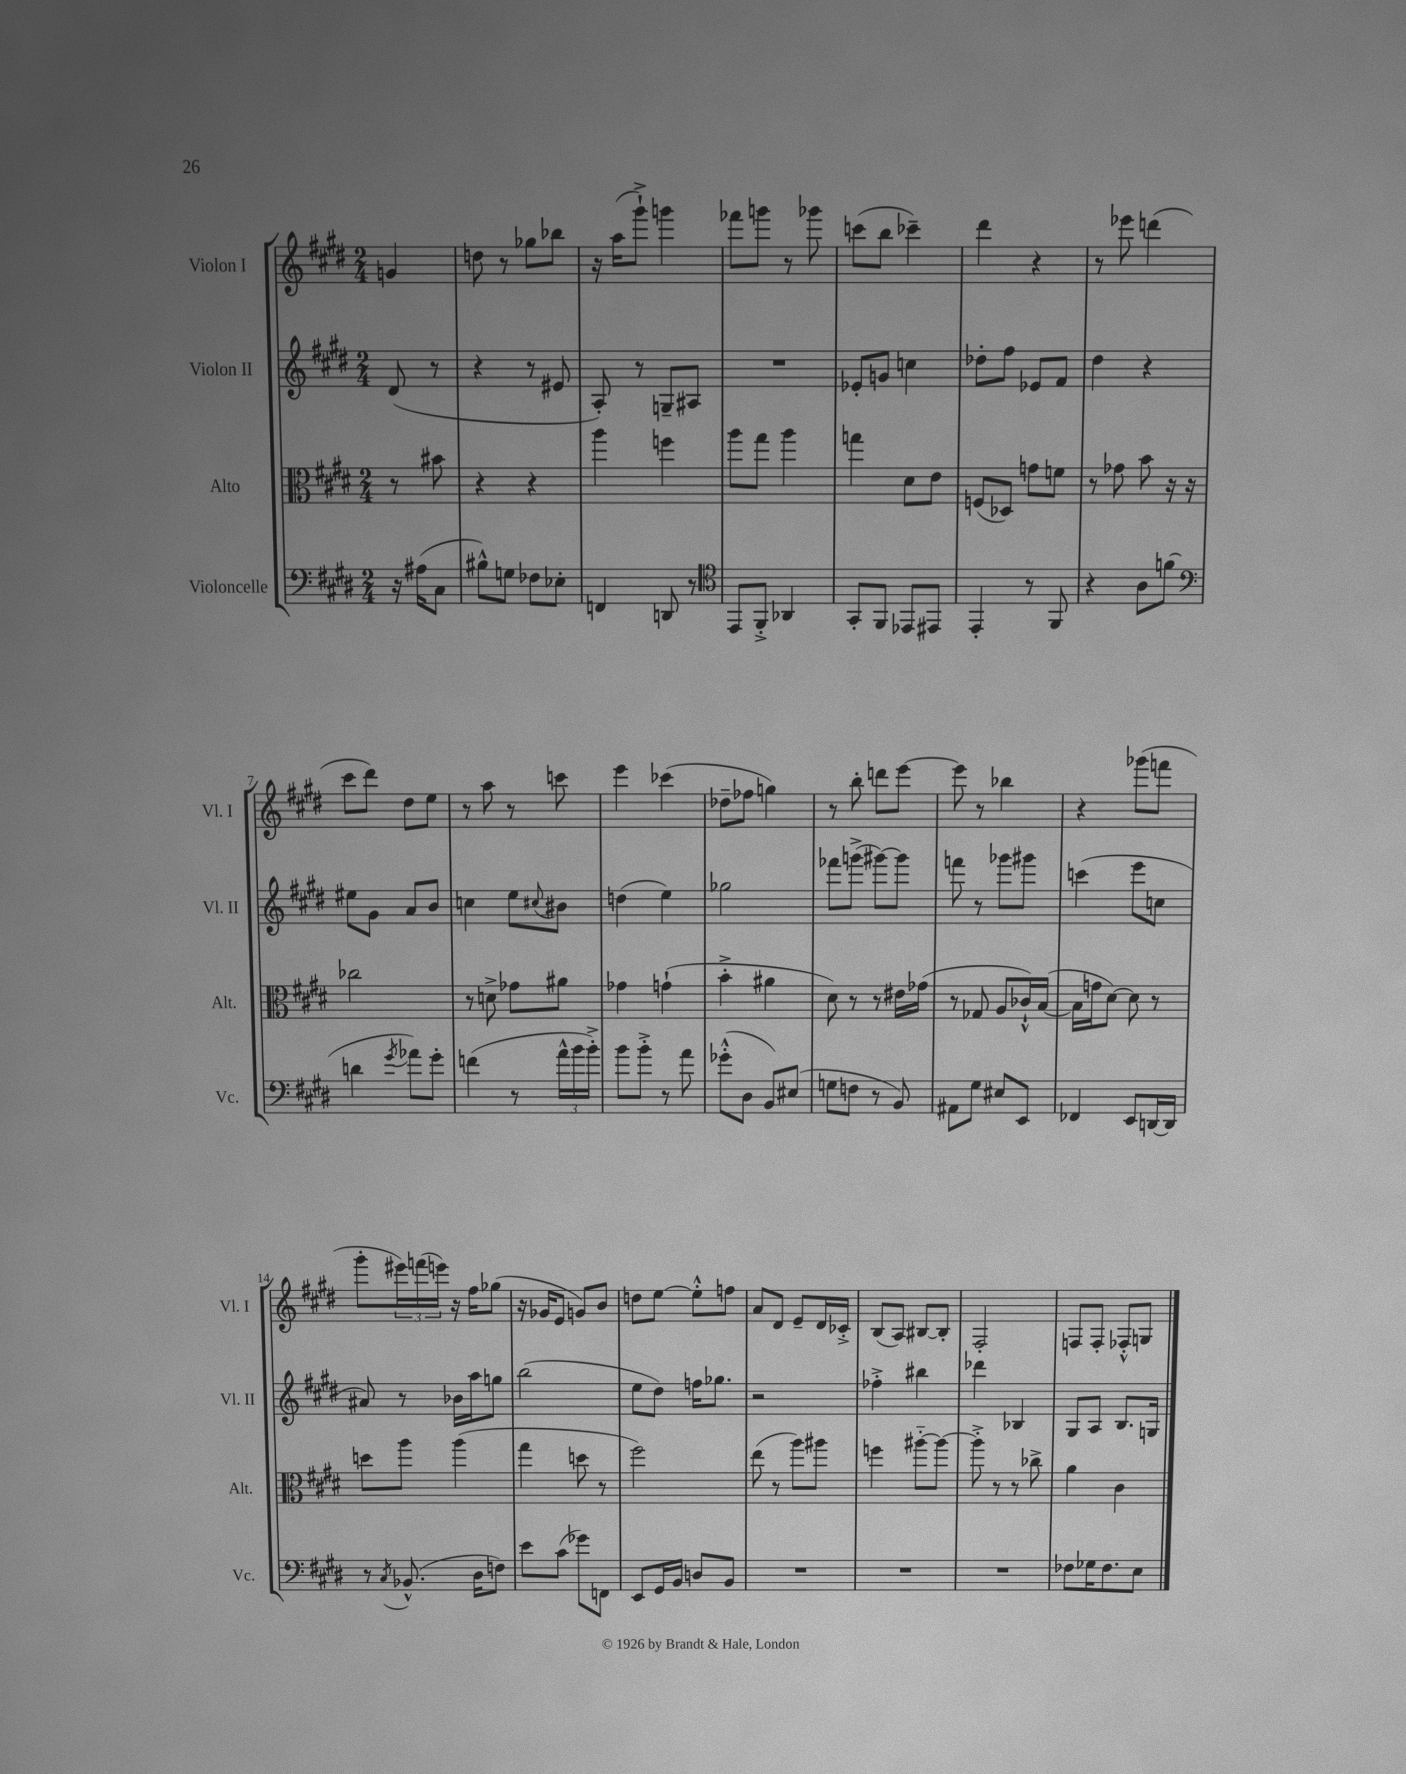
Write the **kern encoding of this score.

**kern	**kern	**kern	**kern
*part4	*part3	*part2	*part1
*staff4	*staff3	*staff2	*staff1
*I"Violoncelle	*I"Alto	*I"Violon II	*I"Violon I
*I'Vc.	*I'Alt.	*I'Vl. II	*I'Vl. I
*clefF4	*clefC3	*clefG2	*clefG2
*k[f#c#g#d#]	*k[f#c#g#d#]	*k[f#c#g#d#]	*k[f#c#g#d#]
*M2/4	*M2/4	*M2/4	*M2/4
=	=	=	=
16r	8r	(8d#/	4gn/
(16A#X\KL	.	.	.
8C#\J	8b#X\	8r	.
=1	=1	=1	=1
8B#X^^\L)	4r	4r	8ddn\
8Gn\J	.	.	8r
8F-X\L	4r	8r	8gg-X\L
8E-X'\J	.	8e#X/	8bb-X\J
=2	=2	=2	=2
4FFn/	4aa\	8A'/)	16r
.	.	.	(16aa\KL
.	.	8r	8ggg#`^\J)
8DDn/	4ffn\	8Gn~/L	4gggn\
8r	.	8A#X/J	.
=3	=3	=3	=3
*clefC4	*	*	*
8EE/L	8aa\L	2r	8fff-X\L
8FF#'^/J	8gg#\J	.	8gggn\J
4AA-X/	4aa\	.	8r
.	.	.	8ggg-X\
=4	=4	=4	=4
8GG#'/L	4ggn\	8e-X'/L	(8cccn\L
8FF#/J	.	8gn/J	8bb\J
8EE-X/L	8d#\L	4ccn\	4ccc-X~\)
8EE#X/J	8e\J	.	.
=5	=5	=5	=5
4EE'/	(8Fn/L	8dd-X'\L	4ddd#\
.	8D-X/J)	8ff#\J	.
8r	8gn\L	8e-X/L	4r
8FF#/	8fn\J	8f#/J	.
=6	=6	=6	=6
4r	8r	4dd#\	8r
.	8g-X\	.	8eee-X\
8A\L	8b\	4r	(4dddn\
(8fn\J	16r	.	.
.	16r	.	.
!!LO:LB:g=z
=7	=7	=7	=7
*clefF4	*	*	*
4dn\	2cc-X\	8ee#X\L	8ccc#\L
.	.	8g#\J	8ddd#\J)
8qg#/	.	.	.
8a-X\L)	.	8a/L	8dd#\L
8g#'\J	.	8b/J	8ee\J
=8	=8	=8	=8
(4fn\	8r	4ccn\	8r
.	8dn^\	.	8aa\
8r	8g-X\L	8ee\L	8r
.	.	8qqcc#X/	.
24a^^\LL	8a#X\J	8b#X\J	8cccn\
24b\	.	.	.
24b'^\JJ)	.	.	.
=9	=9	=9	=9
8b\L	4g-X\	(4ddn\	4eee\
8b'^\J	.	.	.
8r	(4gn`\	4ee\)	(4ccc-X\
8a\	.	.	.
=10	=10	=10	=10
(8g-X'^^\L	4b'^\	2gg-X\	8dd-X~\L
8D#\J	.	.	8ff-X\J
8BB/L)	4a#X\	.	4ggn\)
(8E#X/J	.	.	.
=11	=11	=11	=11
8Gn\L	8d#\)	8fff-X\L	8r
8Fn\J	8r	(8gggn^\J	8bb'\
8r	8r	[8ggg#X\L)	8dddn\L
8BB/)	16e#X\LL	8ggg#\J]	[8eee\J
.	(16g-X\JJ	.	.
=12	=12	=12	=12
8AA#X\L	8r	8fffn\	8eee\]
8G#\J	8G-X/	8r	8r
8E#X/L	8A/L	8ggg-X\L	4bb-X\
8EE/J	16c-X`^^/L)	8ggg#X\J	.
.	([16B/JJ	.	.
=13	=13	=13	=13
4FF-X/	16B\LL]	(4cccn\	4r
.	16gn\J	.	.
.	[8d#\J)	.	.
8EE/L	8d#\]	8eee\L	(8ggg-X\L
[16DDn/L	8r	8ccn\J	8fffn\J
16DD/JJ]	.	.	.
!!LO:LB:g=z
=14	=14	=14	=14
8r	8ddn\L	8a#X/)	8ggg#'\L
8qC#/	.	.	.
(8.BB-X^^/	8aa\J	8r	24eee#X\L)
.	.	.	(24fffn\
.	.	.	24eeen\JJ)
.	(4aa\	16b-X\LL	16r
16D#\KL	.	16aa\J	16ff#\KL
8Fn\J)	.	8ggn\J	(8gg-X\J
=15	=15	=15	=15
8e\L	4gg#\	(2bb\	16r
.	.	.	16g-X/KL
(8c#\J	.	.	8e/J
8g-X\L)	8ddn\	.	8gn/L)
8FFn\J	8r	.	8b/J
=16	=16	=16	=16
8EE/L	2ff#\)	8ee\L	8ddn\L
16GG#/L	.	8dd#\J)	[8ee\J
16BB/JJ	.	.	.
8Dn/L	.	16ffn\KL	8ee'^^\L]
.	.	8.gg-X\J	.
8BB/J	.	.	8ffn\J
=17	=17	=17	=17
2r	(8ee\	2r	8a/L
.	8r	.	8d#/J
.	8aa\L)	.	8e~/L
.	8aa#X\J	.	16d#/L
.	.	.	16c-X'^/JJ
=18	=18	=18	=18
2r	4ffn\	4ff-X'^\	(8B/L
.	.	.	8A/J)
.	[8aa#X\L	4bb#X\	[8B#X/L
.	8aa#\J_	.	8B#'/J]
=19	=19	=19	=19
2r	8aa#'^\]	4ddd-X\	2F#'/
.	8r	.	.
.	8r	4B-X/	.
.	8cc-X^\	.	.
=20	=20	=20	=20
8F-X\L	4a\	8G#/L	8Fn/L
16G-X\K	.	8A/J	8F'/J
8.F-\	.	.	.
.	4c#\	8.B/L	8F-X'^^/L
8E\J	.	.	8Gn/J
.	.	16Gn/Jk	.
==	==	==	==
*-	*-	*-	*-
